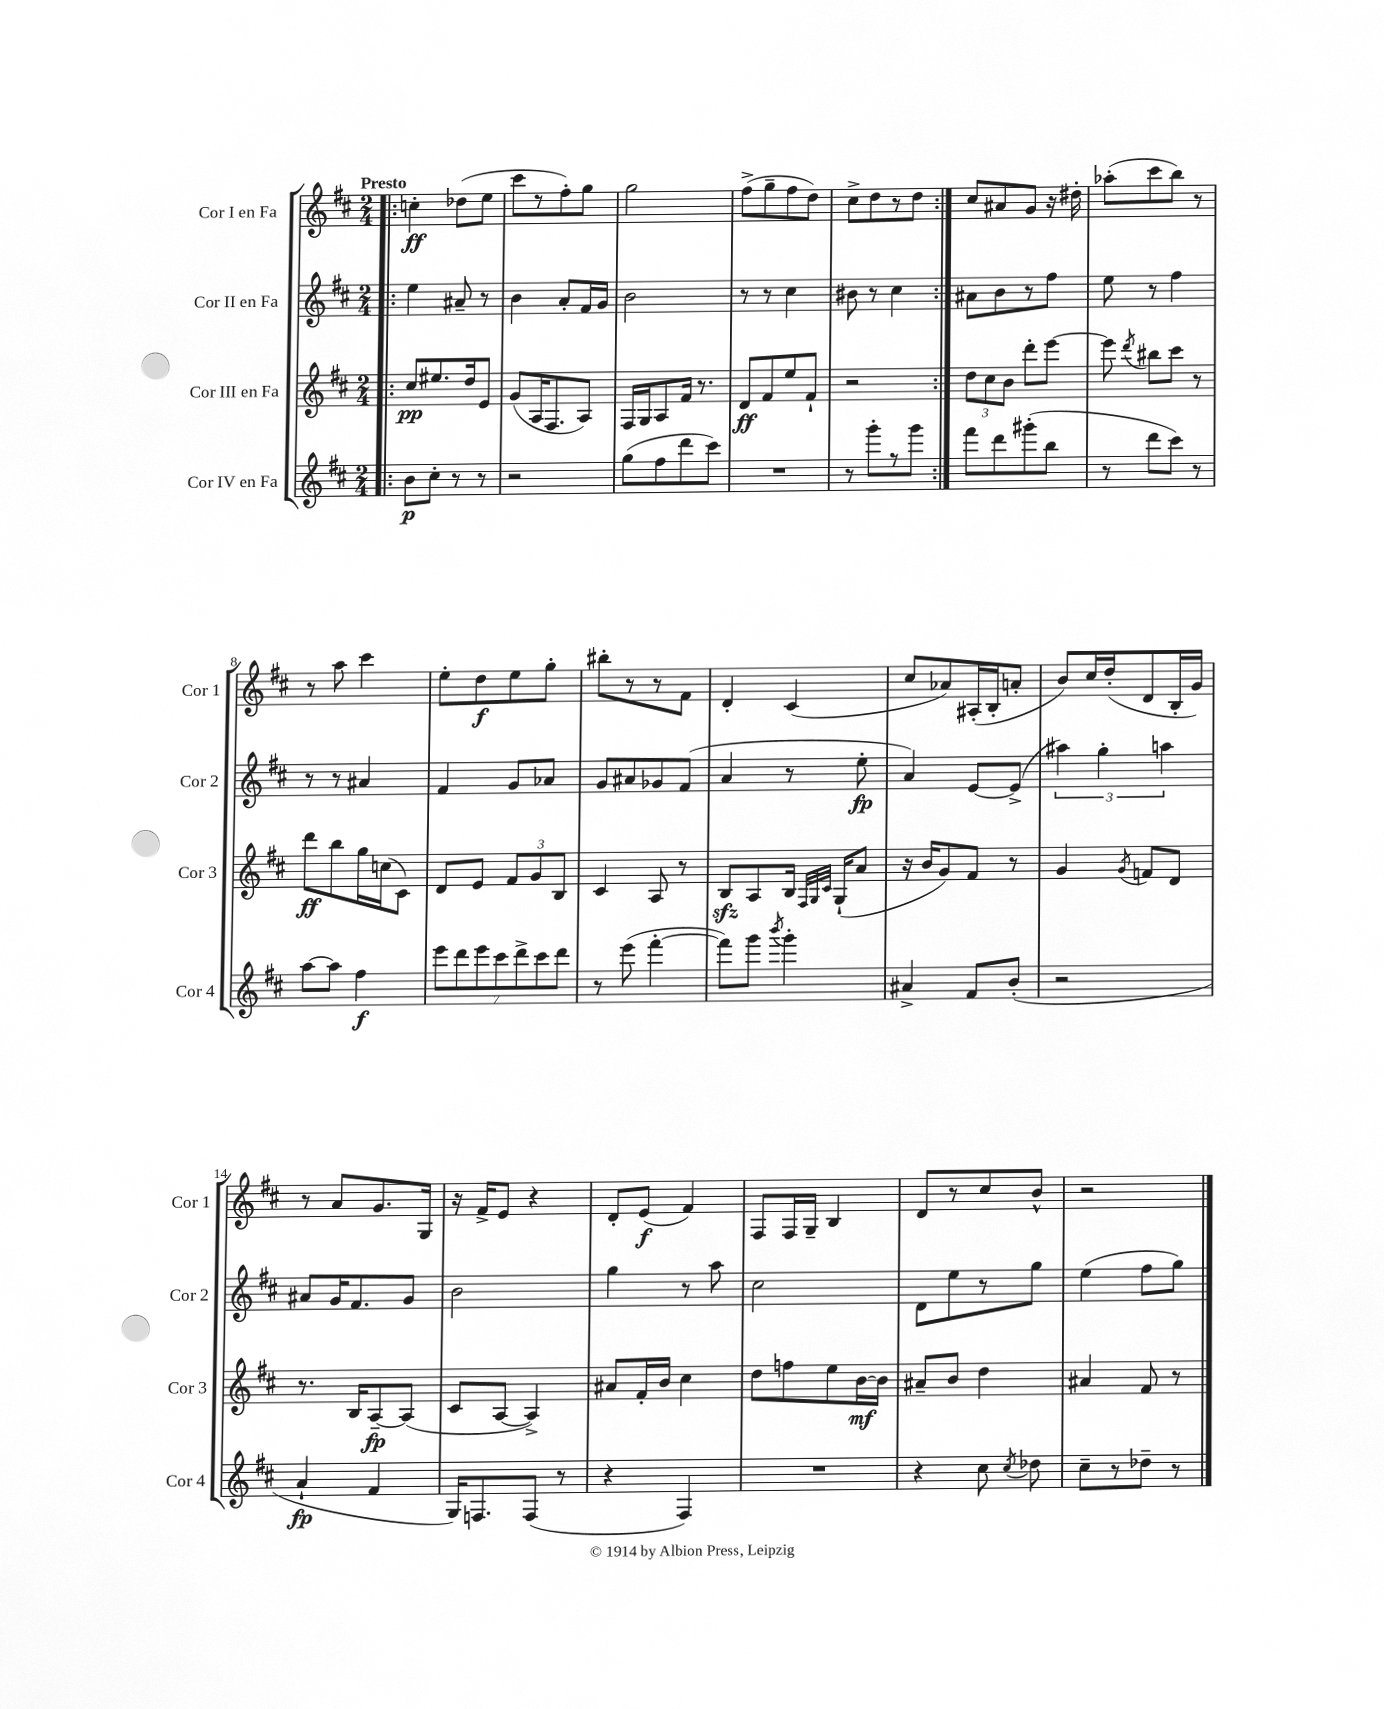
<<
\new StaffGroup <<
\new Staff = "s0" \with { instrumentName = "Cor I en Fa" shortInstrumentName = "Cor 1" } {
    \clef treble \key d \major \numericTimeSignature \time 2/4 \tempo "Presto"
    \autoBeamOff \repeat volta 2 { \bar ".|:" c''4-.\ff des''8[( e''8] |
    cis'''8[ r8 fis''8-.) g''8] |
    g''2 |
    fis''8[->( g''8-- fis''8 d''8]) |
    cis''8[-> d''8 r8 d''8] | }
    cis''8[ ais'8 g'8] r16 dis''16-. |
    aes''8[-.( cis'''8 b''8]) r8 |
    r8 a''8 cis'''4 |
    e''8[-. d''8\f e''8 g''8]-. |
    bis''8[-. r8 r8 fis'8] |
    d'4-. cis'4( |
    cis''8[ aes'8) ais16-.( b16-. a'8]-. |
    b'8[) cis''16 d''16-.( d'8 b16-. g'16]) |
    r8 a'8[ g'8. g16] |
    r16 fis'16[-> e'8] r4 |
    d'8[-. e'8]\f( fis'4) |
    fis8[ fis16 g16]-- b4 |
    d'8[ r8 cis''8 b'8]-^ |
    r2 \bar "|." |
}
\new Staff = "s1" \with { instrumentName = "Cor II en Fa" shortInstrumentName = "Cor 2" } {
    \clef treble \key d \major \numericTimeSignature \time 2/4
    \autoBeamOff \repeat volta 2 { \bar ".|:" e''4 ais'8-- r8 |
    b'4 a'8[-. fis'16 g'16] |
    b'2 |
    r8 r8 cis''4 |
    bis'8 r8 cis''4 | }
    ais'8[ b'8 r8 fis''8] |
    e''8 r8 fis''4 |
    r8 r8 ais'4 |
    fis'4 g'8[ aes'8] |
    g'8[ ais'8 ges'8 fis'8]( |
    a'4 r8 e''8-.\fp |
    a'4) e'8[~ e'8]->( |
    \tuplet 3/2 { ais''4) g''4-. a''4 } |
    ais'8[ g'16 fis'8. g'8] |
    b'2 |
    g''4 r8 a''8 |
    cis''2 |
    d'8[ e''8 r8 g''8] |
    e''4( fis''8[ g''8]) \bar "|." |
}
\new Staff = "s2" \with { instrumentName = "Cor III en Fa" shortInstrumentName = "Cor 3" } {
    \clef treble \key d \major \numericTimeSignature \time 2/4
    \autoBeamOff \repeat volta 2 { \bar ".|:" cis''8[\pp eis''8. d''16 e'8] |
    g'8[( a16 fis8. a8]) |
    fis16[ g16 a8 fis'16] r8. |
    d'8[\ff fis'8 e''8 fis'8]-! |
    r2 | }
    \tuplet 3/2 { d''8[ cis''8 b'8] } d'''8[-. e'''8]~ |
    e'''8 \acciaccatura { d'''8 } bis''8[ cis'''8] r8 |
    d'''8[\ff b''8 g''16 c''16( cis'8]) |
    d'8[ e'8] \tuplet 3/2 { fis'8[ g'8 b8] } |
    cis'4 a8 r8 |
    b8[\sfz a8 b16] \grace { fis32[ g32 cis'32] } g16[-!( a'8] |
    r16 b'16[ g'8) fis'8] r8 |
    g'4 \acciaccatura { g'8 } f'8[ d'8] |
    r8. b16[ a8~--\fp a8]( |
    cis'8[ a8]~ a4->) |
    ais'8[ fis'16-. b'16] cis''4 |
    d''8[ f''8 e''8 b'16~\mf b'16] |
    ais'8[-- b'8] d''4 |
    ais'4 fis'8 r8 \bar "|." |
}
\new Staff = "s3" \with { instrumentName = "Cor IV en Fa" shortInstrumentName = "Cor 4" } {
    \clef treble \key d \major \numericTimeSignature \time 2/4
    \autoBeamOff \repeat volta 2 { \bar ".|:" b'8[\p cis''8]-. r8 r8 |
    r2 |
    g''8[( fis''8 d'''8 cis'''8]) |
    R2 |
    r8 g'''8[-. r8 g'''8] | }
    fis'''8[ d'''8 gis'''8-.( b''8] |
    r8 d'''8[ cis'''8]) r8 |
    a''8[~ a''8] fis''4\f |
    \tuplet 7/4 { e'''8[ d'''8 e'''8 cis'''8 d'''8-> cis'''8 d'''8] } |
    r8 e'''8( fis'''4~-. |
    fis'''8[) g'''8] \acciaccatura { b'''8 } g'''4-. |
    ais'4-> fis'8[ b'8]-.( |
    r2 |
    a'4-!\fp fis'4 |
    g16[) f8. f8]( r8 |
    r4 fis4) |
    R2 |
    r4 cis''8 \acciaccatura { cis''8 } des''8 |
    cis''8[-- r8 des''8]-- r8 \bar "|." |
}
>>
>>
